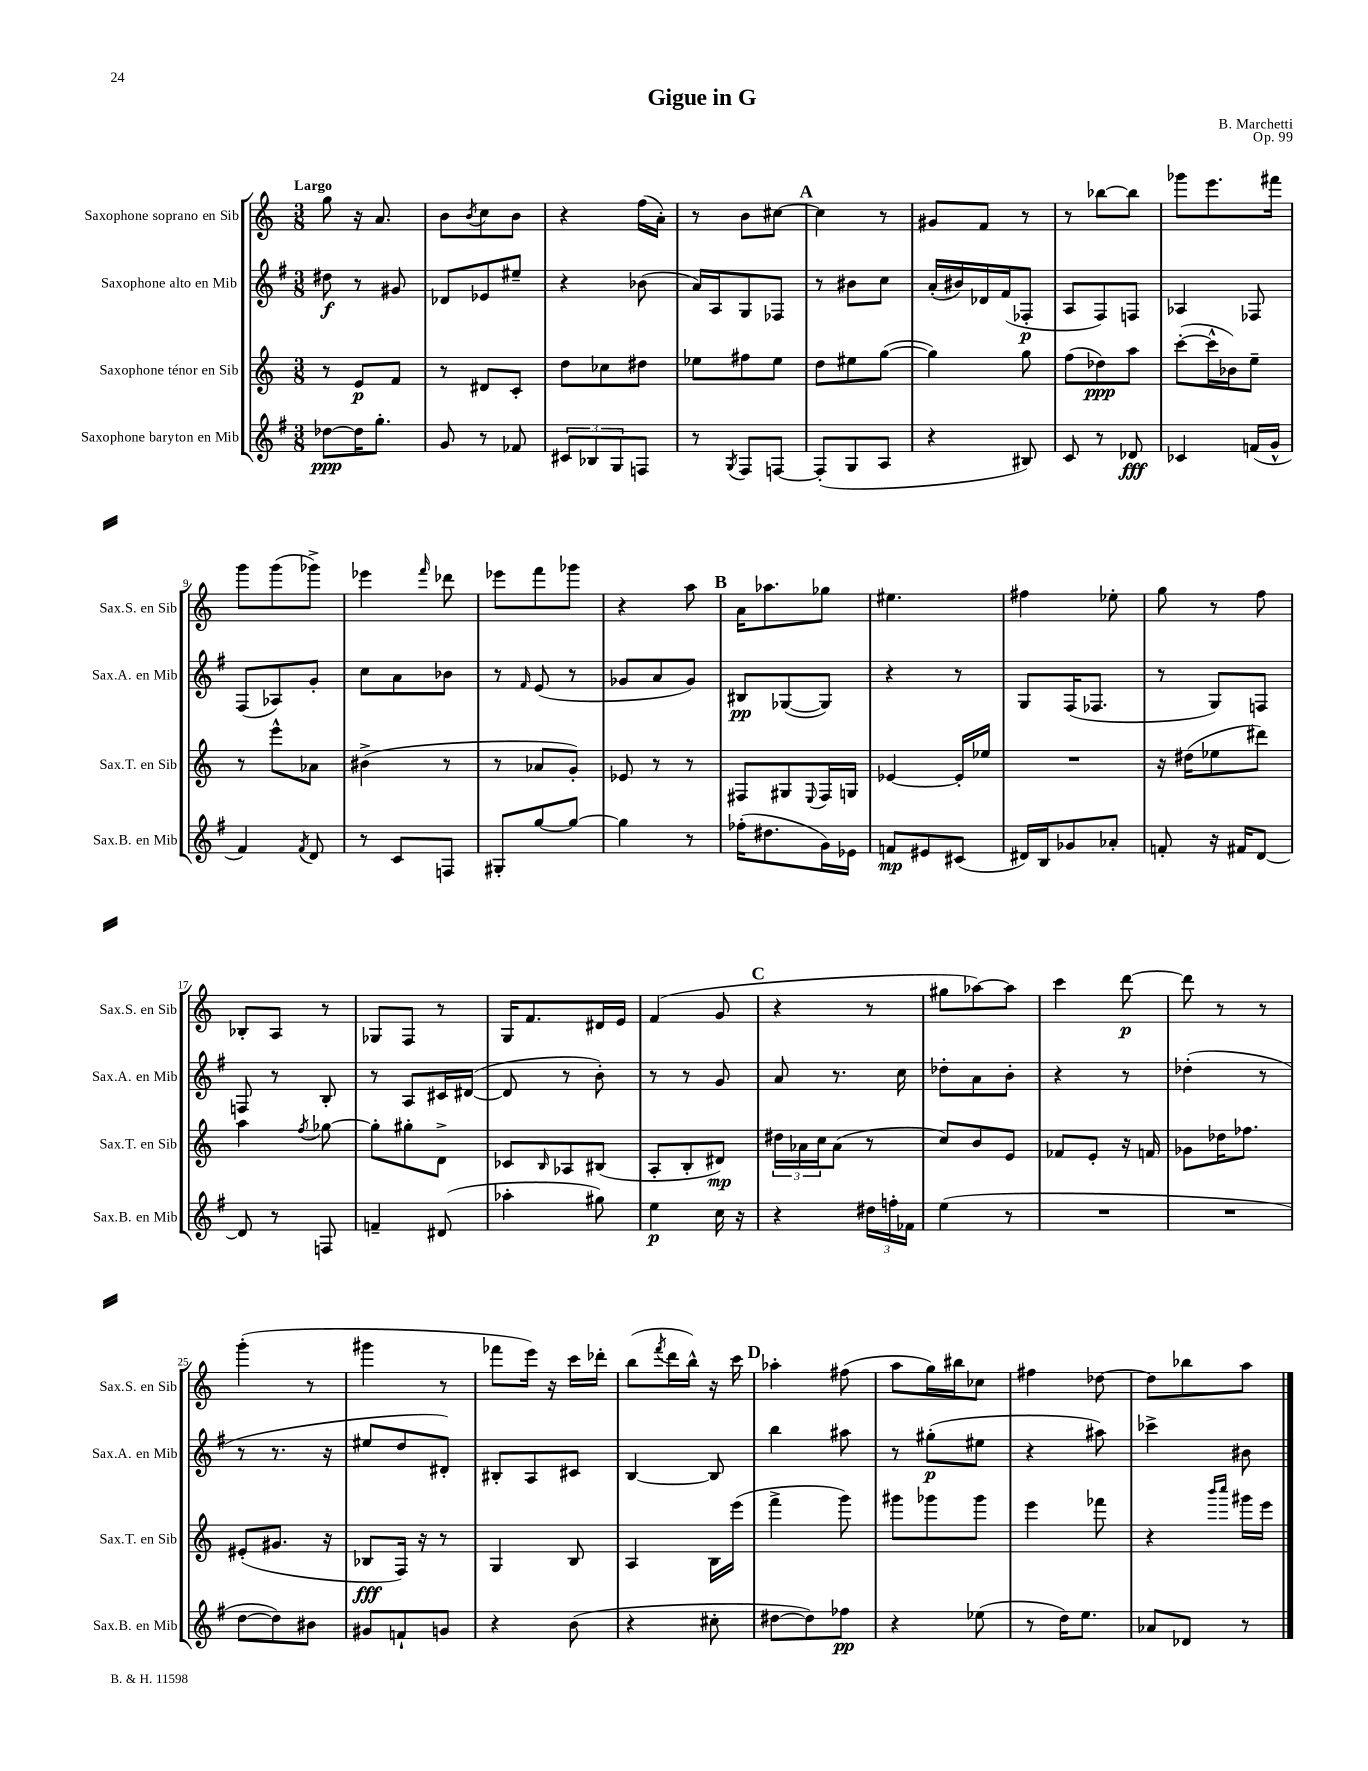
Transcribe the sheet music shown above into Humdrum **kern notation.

**kern	**kern	**kern	**kern
*staff4	*staff3	*staff2	*staff1
*clefG2	*clefG2	*clefG2	*clefG2
*k[f#]	*k[]	*k[f#]	*k[]
*M3/8	*M3/8	*M3/8	*M3/8
[8dd-	8r	8dd#	8gg
16dd-]	8e	8r	16r
8.gg'	.	.	8.a
.	8f	8g#	.
=	=	=	=
8g	8r	8d-	8b
.	.	.	8qb
8r	8d#	8e-	8cc
8f-	8c'	8ee#~	8b
=	=	=	=
12c#	8dd	4r	4r
12B-	.	.	.
.	8cc-	.	.
12G	.	.	.
8F	8dd#	(8b-	(16ff
.	.	.	16a')
=	=	=	=
8r	8ee-	16a)	8r
.	.	16A	.
8qG	.	.	.
8F#	8ff#	8G	8b
[8F	8ee-	8F-	[8cc#
=	=	=	=
(8F']	8dd	8r	4cc#]
8G	8ee#	8b#	.
8A	([8gg	8cc	8r
=	=	=	=
4r	4gg])	(16a'	8g#
.	.	16b#)	.
.	.	16d-	8f
.	.	(16f#	.
8B#)	8gg	8F-'	8r
=	=	=	=
8c	(8ff	8A	8r
8r	8dd-)	8F#)	[8bb-
8d-	8aa	8F	8bb-]
=	=	=	=
4c-	([8ccc'	4A-	8ggg-
.	16ccc^^]	.	8.eee
.	16b-)	.	.
(16f	8ee~	8F-	.
16g^^	.	.	16fff#
=	=	=	=
4f#)	8r	(8F#	8ggg
.	8eee^^	8A-)	(8ggg
8qf#	.	.	.
8d	8a-	8g'	8ggg-^)
=	=	=	=
8r	(4b#^	8cc	4eee-
8c	.	8a	.
.	.	.	16qqfff
8F	8r	8b-	8ddd-
=	=	=	=
8G#'	8r	8r	8eee-
.	.	16qqf#	.
[8gg	8a-	(8e	8fff
8gg_	8g')	8r	8ggg-
=	=	=	=
4gg]	8e-	8g-	4r
.	8r	8a	.
8r	8r	8g-)	8aa
=	=	=	=
(16ff-'	8F#	8B#	16a
8.dd#	.	.	8.aa-
.	8G#	([8G-	.
.	8qqE	.	.
16g)	16F#	8G-])	8gg-
16e-	16G	.	.
=	=	=	=
8f	[4e-	4r	4.ee#
8e#	.	.	.
(8c#	16e-']	8r	.
.	16ee-	.	.
=	=	=	=
16d#)	4.r	8G	4ff#
16B	.	.	.
8g-	.	(16F#	.
.	.	8.F-	.
8a-'	.	.	8ee-'
=	=	=	=
8f'	16r	8r	8gg
.	(16dd#	.	.
16r	8ee-	8G)	8r
16f#	.	.	.
[8d	8ddd#)	8F	8ff
=	=	=	=
8d]	4aa	8F	8B-'
8r	.	8r	8A
.	8qff	.	.
8F	[8gg-	8B'	8r
=	=	=	=
4f~	8gg-']	8r	8G-
.	8gg#'	8A	8F
(8d#	8d^	16c#	8r
.	.	([16d#	.
=	=	=	=
4aa-'	8c-	8d#]	16G
.	.	.	8.f
.	16qqB	.	.
.	8A-	8r	.
8gg#)	(8B#	8b')	16d#
.	.	.	16e
=	=	=	=
4ee	8A'	8r	(4f
.	8B'	8r	.
16cc	8d#)	8g	8g
16r	.	.	.
=	=	=	=
4r	24dd#	8a	4r
.	24a-	.	.
.	24cc	.	.
.	(8a-	8.r	.
24dd#	8r	.	8r
24ff'	.	.	.
.	.	16cc	.
24f-	.	.	.
=	=	=	=
(4ee	8cc)	8dd-'	8gg#
.	8b	8a	[8aa-)
8r	8e	8b'	8aa-]
=	=	=	=
4.r	8f-	4r	4ccc
.	8e'	.	.
.	16r	8r	[8ddd
.	16f	.	.
=	=	=	=
4.r	8g-	(4dd-'	8ddd]
.	16dd-	.	8r
.	8.ff-	.	.
.	.	8r	8r
=	=	=	=
[8dd	(8e#'	8r	(4ggg'
8dd])	8.g#	8.r	.
8b#	.	.	8r
.	16r	16r	.
=	=	=	=
8g#	8B-	8ee#	4ggg#
8f`	16F)	8dd	.
.	16r	.	.
8g	8r	8d#')	8r
=	=	=	=
4r	4G	8B#'	8fff-
.	.	8A	16eee)
.	.	.	16r
(8b	8B	8c#	16ccc
.	.	.	16ddd-'
=	=	=	=
4r	4A	[4B	(8bb
.	.	.	8qfff
.	.	.	16ddd
.	.	.	16bb^^)
8cc#'	16B	8B]	16r
.	(16eee	.	16ccc
=	=	=	=
[8dd#	4fff^	4bb	4aa-'
8dd#])	.	.	.
8ff-	8ggg)	8aa#	(8ff#
=	=	=	=
4r	8ggg#	8r	8aa
.	8ggg-	(8gg#'	16gg)
.	.	.	16bb#
(8ee-	8ggg-	8ee#	8cc-
=	=	=	=
8r	4eee	4r	4ff#
16dd)	.	.	.
8.ee	.	.	.
.	8fff-	8aa#)	[8dd-
=	=	=	=
8a-	4r	4ccc-^	8dd-]
8d-	.	.	8bb-
.	16qqbbb	.	.
.	16qqcccc	.	.
8r	16ggg#	8b#	8aa
.	16eee	.	.
==	==	==	==
*-	*-	*-	*-
